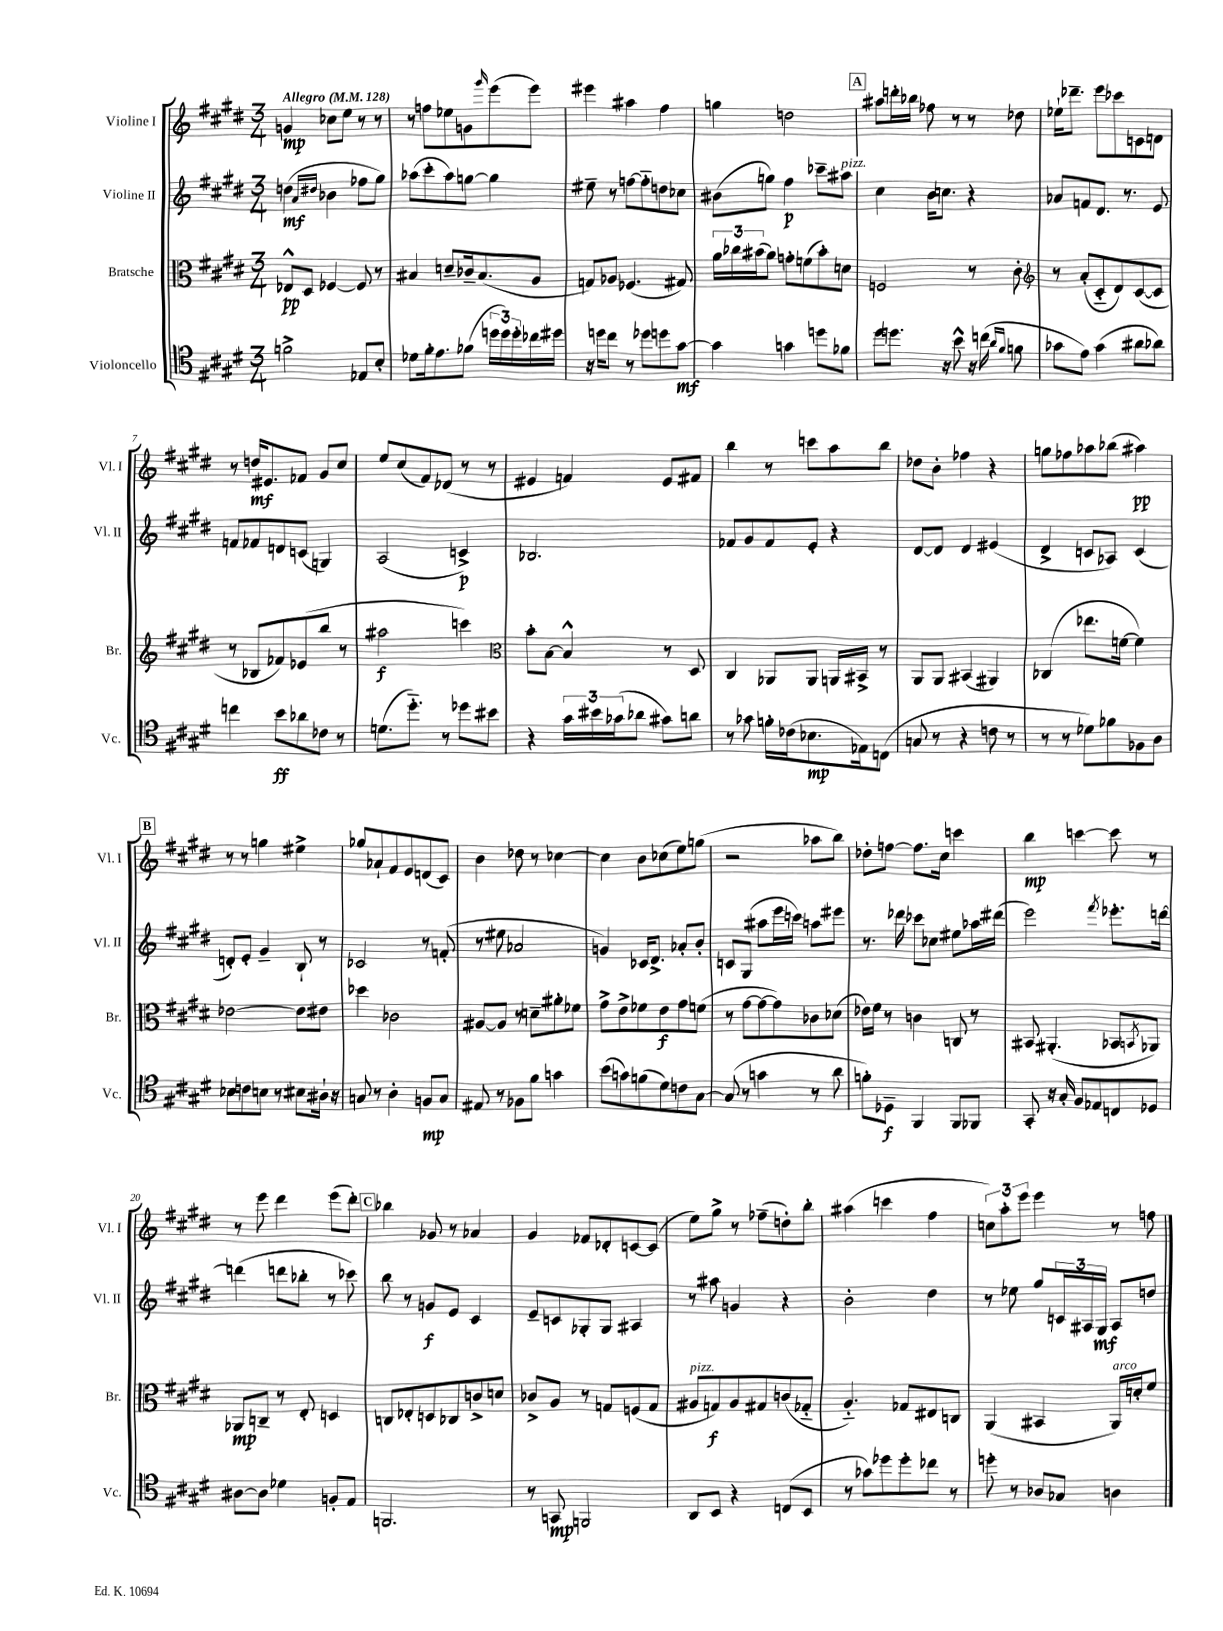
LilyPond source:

<<
\new StaffGroup <<
\new Staff = "s0" \with { instrumentName = "Violine I" shortInstrumentName = "Vl. I" } {
    \clef treble \key e \major \numericTimeSignature \time 3/4 \tempo "Allegro" 4 = 128
    g'4\mp ces''8 e''8 r8 r8 |
    r8 f''8 ees''8 g'8 \grace { gis'''16 } e'''8( e'''8) |
    eis'''4 ais''4 fis''4 |
    g''4 d''2 |
    \mark \markup { \box "A" } ais''8 d'''16-. bes''16 fes''8 r8 r8 des''8 |
    ees''16-! des'''8.-- e'''8 ces'''8 c'8 d'8 |
    r8 d''16\mf eis'8. fes'8 gis'8 cis''8 |
    e''8 cis''8( fis'8) des'8( r8 r8 |
    eis'4 f'4) eis'8 fis'8 |
    b''4 r8 c'''8 a''8 b''8 |
    des''8 b'8-. fes''4 r4 |
    g''8 fes''8 aes''8 bes''8( ais''4\pp) |
    \mark \markup { \box "B" } r8 r8 g''4 eis''4-> |
    ges''8 aes'8-! fis'8 e'8 d'8( cis'8) |
    b'4 des''8 r8 ces''4~ |
    ces''4 b'8 ces''8( e''8) g''8( |
    r2 aes''8 b''8) |
    des''8-. f''8~ f''8. cis''16 c'''4 |
    b''4\mp c'''4~ c'''8 r8 |
    r8 e'''8 dis'''4 e'''8( dis'''8-.) |
    \mark \markup { \box "C" } bes''4 ges'8 r8 aes'4 |
    gis'4 fes'8 des'8-. c'8~ c'8( |
    e''8) gis''8-> r8 fes''8--( d''8-.) b''8-. |
    ais''4( c'''4 fis''4 |
    \tuplet 3/2 { c''8) a''8-. e'''8 } e'''4 r8 f''8 \bar "|." |
}
\new Staff = "s1" \with { instrumentName = "Violine II" shortInstrumentName = "Vl. II" } {
    \clef treble \key e \major \numericTimeSignature \time 3/4
    d''4\mf( \grace { a'16 dis''16 } bes'4 fes''8 gis''8) |
    aes''8( cis'''8-. aes''8) g''8~ g''4 |
    eis''8-- r8 f''8~ f''8-_ d''8 ces''8 |
    bis'8( g''8) fis''4\p ces'''8-- ais''8^\markup { \italic "pizz." } |
    \mark \markup { \box "A" } cis''4 b'16 c''8. r4 |
    aes'8 f'8 dis'8. r8. e'8 |
    f'8 fes'8 d'8 c'8( g4) |
    a2( c'4->\p) |
    bes2. |
    fes'8 gis'8 fes'8 e'8-. r4 |
    dis'8~ dis'8 dis'4 eis'4( |
    dis'4-> c'8 aes8) c'4( |
    \mark \markup { \box "B" } d'8-.) e'8-. gis'4-- b8-! r8 |
    ces'2 r8 f'8-.( |
    r8 eis''8 aes'2 |
    g'4) ces'16 dis'8.-> aes'8-. b'8-. |
    c'8 gis8( ais''8 e'''16 c'''16) a''8 eis'''8 |
    r8. des'''16 ces'''8 ces''8 eis''8 aes''16 dis'''16( |
    e'''2) \acciaccatura { fis'''8 } ees'''8.-. d'''16~ |
    d'''4( d'''8 bes''8-. r8 ces'''8) |
    \mark \markup { \box "C" } b''8 r8 g'8\f e'8 cis'4 |
    e'8-- c'8 ges8-. ges8 ais4 |
    r8 ais''8 g'4 r4 |
    b'2-. dis''4 |
    r8 ees''8 gis''8 \tuplet 3/2 { c'16 ais16 gis16\mf } ais8 d''8 \bar "|." |
}
\new Staff = "s2" \with { instrumentName = "Bratsche" shortInstrumentName = "Br." } {
    \clef alto \key e \major \numericTimeSignature \time 3/4
    ees8-^\pp dis8 fes4~ fes8 r8 |
    bis4 d'8-- ces'16-- bis8.( a8 |
    g8) aes8 fes4.( gis8) |
    \tuplet 3/2 { a'16 ces''16 bis'16( } a'8) g'8-. f'8( bis'8-.) d'8 |
    \mark \markup { \box "A" } f2 r8 cis'8-. |
    \clef treble r8 a'8-.( cis'8-_ dis'8) cis'8~( cis'8 |
    r8 bes8 fes'8) ees'8( b''8 r8 |
    ais''2\f c'''4) |
    \clef alto b'8-. b8~ b4-^ r8 dis8 |
    cis4 aes,8 aes,8 a,16 bis,16-> r8 |
    a,8 a,8 bis,4( ais,4) |
    ces4( ees''8. f'16~ f'4) |
    \mark \markup { \box "B" } ees'2~ ees'8 eis'8 |
    des''4 ces'2 |
    ais8~ ais8 r8 d'8-- ais'8-. fes'8 |
    gis'8-> e'8-> fes'8 e'8\f gis'8 f'8( |
    r8 gis'8~ gis'8~ gis'8) ces'8 des'8( |
    ees'16) fis'16 r8 c'4 c8 r8 |
    bis,8 ais,4.-.( bes,8 \acciaccatura { b,8 } aes,8) |
    aes,8\mp c8-- r8 e8-. d4 |
    \mark \markup { \box "C" } c8 ees8-. d8 ces8 c'8-> d'8 |
    ces'8-> a8 r8 g8 f8( g8 |
    ais8^\markup { \italic "pizz." } g8\f) ais8 gis8 c'8( ges8-_ |
    a4.-_) ges8 eis8 c8 |
    a,4( bis,4 a,16^\markup { \italic "arco" }) d'16-. fis'8 \bar "|." |
}
\new Staff = "s3" \with { instrumentName = "Violoncello" shortInstrumentName = "Vc." } {
    \clef tenor \key e \major \numericTimeSignature \time 3/4
    f'2-> ees8 b8-. |
    des'8 fis'16-. e'8. fes'8( \tuplet 3/2 { d''16 d''16) d''16-. } ces''16 dis''16 |
    r16 d''16 cis''8 r8 des''8 d''8 gis'8~\mf |
    gis'4 g'4 d''8 fes'8 |
    \mark \markup { \box "A" } dis''8 d''8. r16 b'8-^ r16 c''16( \grace { a'16 fis'16 } f'8 |
    ges'8 e'8) ges'4( ais'8 aes'8) |
    c''4 b'8\ff aes'8 ces'8 r8 |
    d'8.( dis''8.-_) r8 des''8 bis'8 |
    r4 \tuplet 3/2 { gis'16 bis'16 ges'16( } aes'8 gis'8) a'8 |
    r8 ges'8 f'16-. ces'16( bes8.\mp ees16) c8( |
    g8 r8 r4 c'8 r8 |
    r8 r8 des'8) fes'8 fes8 a8 |
    \mark \markup { \box "B" } bes8 c'8 b8 r8 bis8 ais16-! r16 |
    g8 r8 a4-. f8\mp g8 |
    eis8 r8 fes8 fis'8 g'4 |
    b'8( g'8) f'8( dis'8) c'8 gis8~ |
    gis8( r8 g'4 r8 a'8 |
    f'8-.) des8--\f fis,4 fis,8 fes,8 |
    gis,8-. r16 gis16-. fis8 ees8 c8 des8 |
    ais8~ ais8 des'4 f8-. e8 |
    \mark \markup { \box "C" } f,2. |
    r8 g,8\mp f,2 |
    a,8 b,8 r4 c8( b,8 |
    r8 ges'8) des''8 des''8-. ces''8 r8 |
    d''8-. r8 aes8 ges8 a4 \bar "|." |
}
>>
>>
